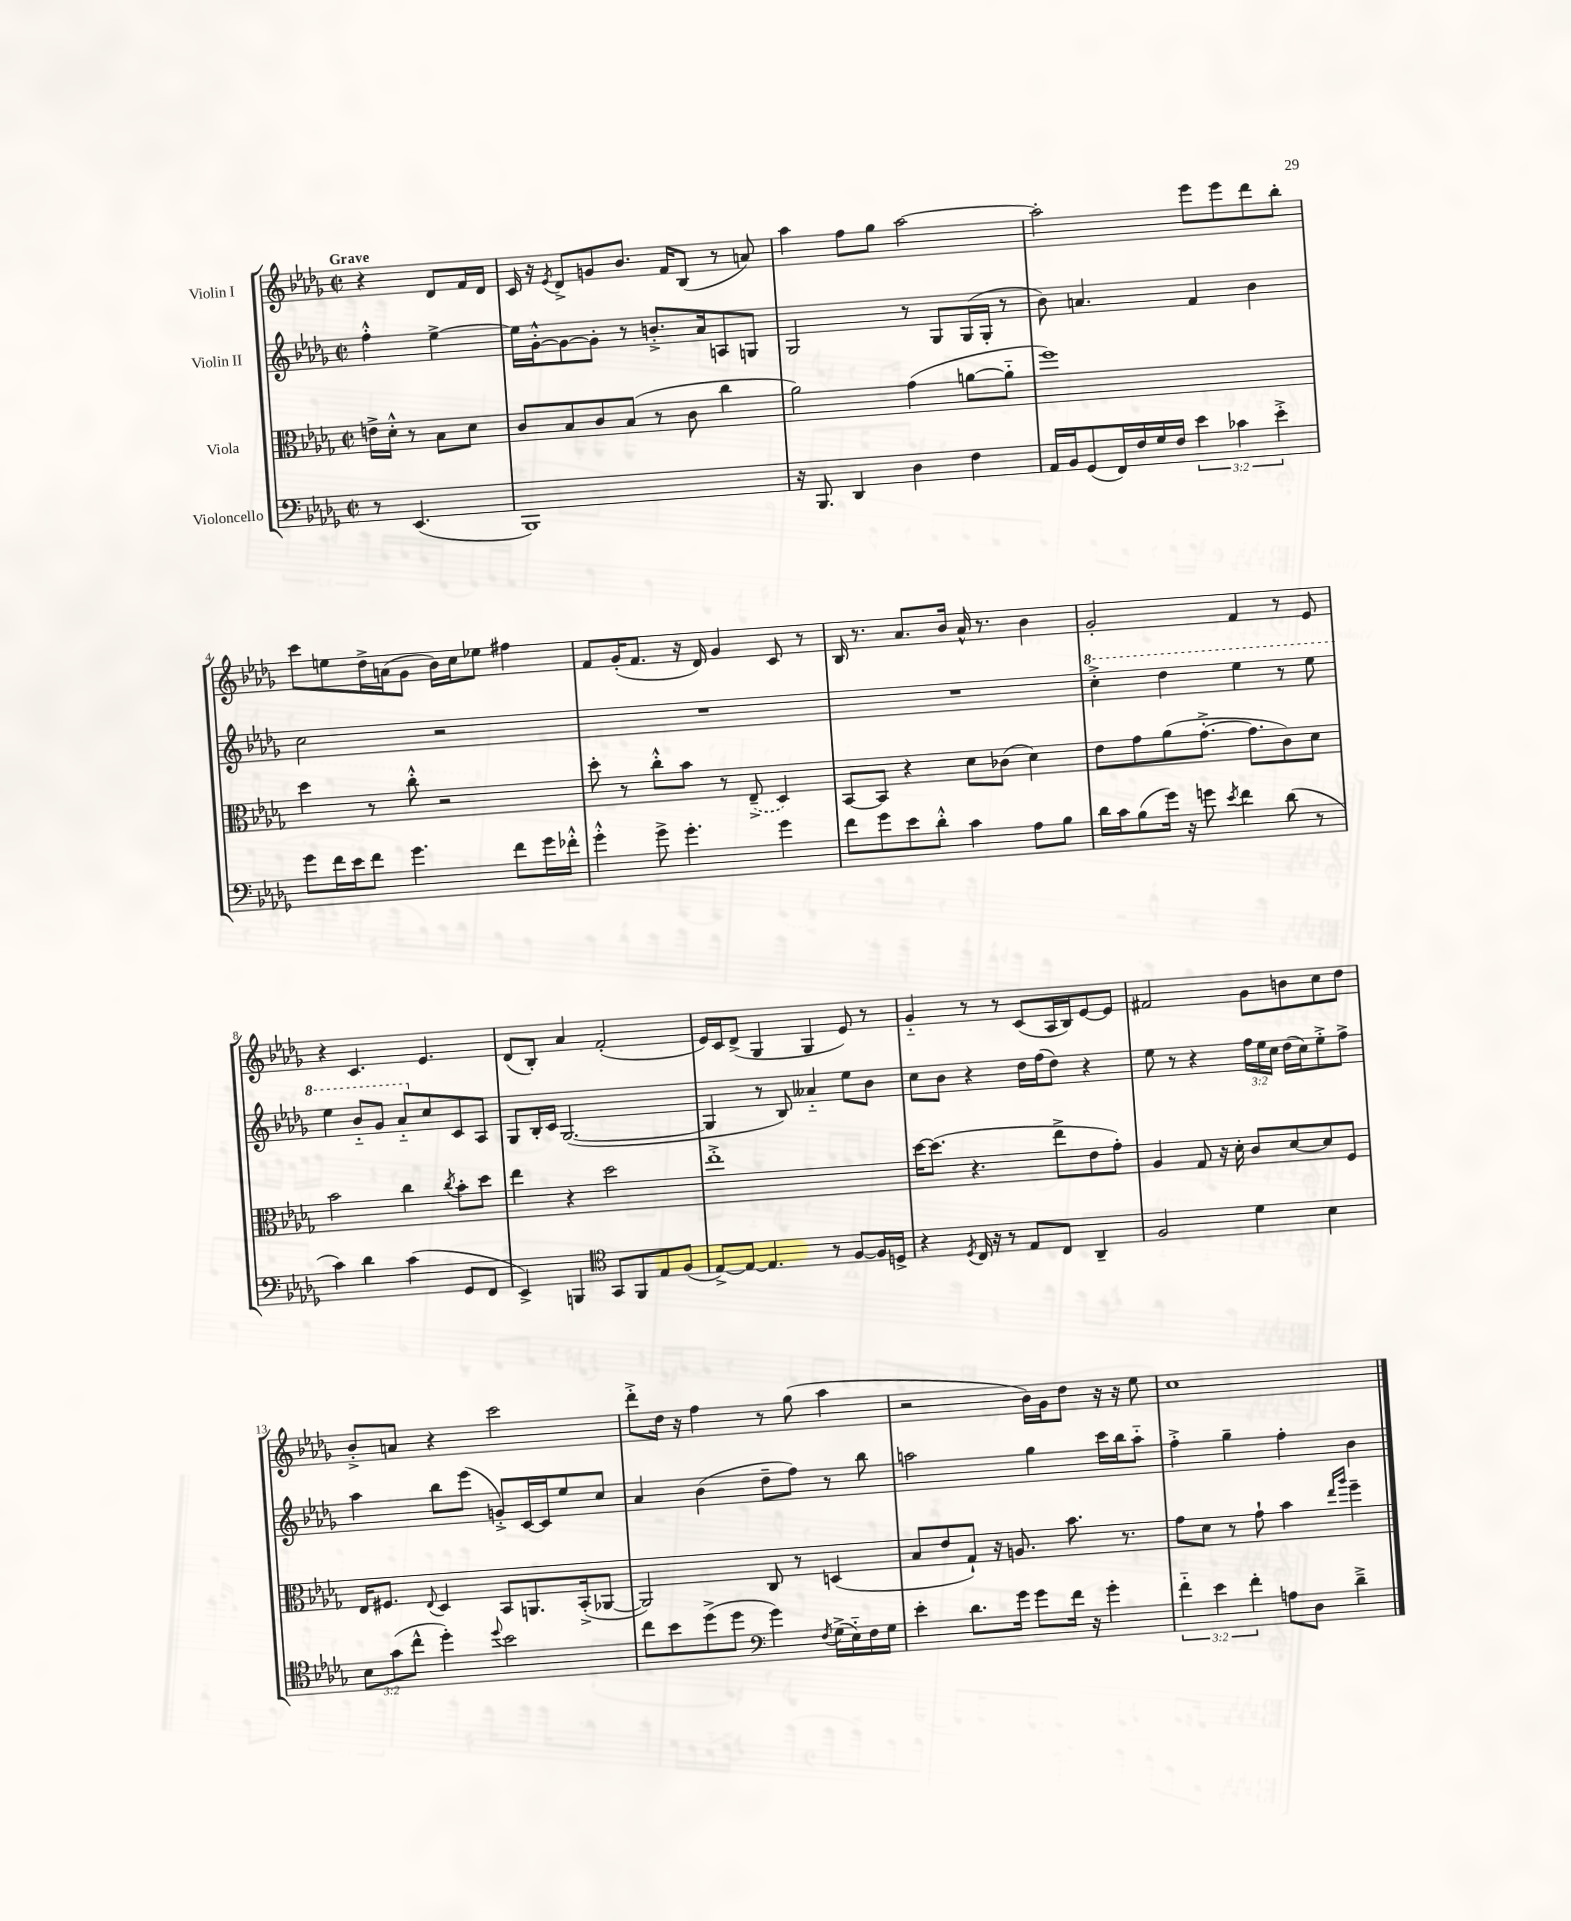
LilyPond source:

<<
\new StaffGroup <<
\new Staff = "s0" \with { instrumentName = "Violin I" } {
    \clef treble \key des \major \defaultTimeSignature \time 2/2 \partial 2 \tempo "Grave"
    \autoBeamOff r4 des'8[ f'16 des'16] |
    c'16 r16 \acciaccatura { ees'8 } des'8[-> g'8 bes'8.] f'16[ bes8]( r8 a'8) |
    aes''4 f''8[ ges''8] aes''2~ |
    aes''2-. ees'''8[ ees'''8 des'''8 bes''8]-. |
    c'''8[ e''8 des''16-> a'16( ges'8] bes'16[) c''16 ees''8] fis''4 |
    f'8[ ges'16-.( f'8.] r16 des'16) ges'4 c'8 r8 |
    bes16 r8. aes'8.[ bes'16] aes'16-^ r8. bes'4 |
    ges'2-. f'4 r8 ees'8 |
    r4 c'4. ees'4. |
    des'8[( bes8]-.) aes'4 f'2-.( |
    ees'16[) c'16 des'8]->( ges4 ges4 ees'8) r8 |
    ges'4-_ r8 r8 c'8[( aes16 bes16) ees'8~ ees'8] |
    fis'2 ges'8[ b'8 c''8 des''8] |
    bes'8[-.-> a'8] r4 c'''2 |
    des'''8[-.-> des''16] r16 f''4 r8 ges''8( aes''4 |
    r2 bes'16[) ges'16 des''8] r16 r16 ees''8 |
    c''1 \bar "|." |
}
\new Staff = "s1" \with { instrumentName = "Violin II" } {
    \clef treble \key des \major \defaultTimeSignature \time 2/2 \override Staff.TupletNumber.text = #tuplet-number::calc-fraction-text \partial 2
    \autoBeamOff f''4-.-^ ees''4~-> |
    ees''16[ ges'16~-.-^ ges'8~ ges'8]-. r8 b'8.[-.-> aes'16 a8 g8] |
    ges2 r8 ges8[ ges16( ges16]-. r8 |
    bes'8) a'4. f'4 bes'4 |
    c''2 r2 |
    R1 |
    R1 |
    \ottava #1 c'''4-.-> des'''4 ees'''4 r8 ees'''8 |
    ees'''4 bes''8[-_ ges''8] aes''8[-_ \ottava #0 c''8 c'8 aes8] |
    ges8[ bes16-. c'16] ges2.~( |
    ges4 r8 bes8) aeses'4-_ ees''8[ bes'8] |
    c''8[ bes'8] r4 des''16[ f''16( des''8]) r4 |
    ees''8 r8 r4 \tuplet 3/2 { f''16[ ees''16 c''16] } des''16[( c''16) ees''8-.-> f''8]-> |
    aes''4 bes''8[ ees'''8]( g'8[-.->) c'16~ c'16 ees''8 c''8] |
    aes'4 bes'4( des''8[-- f''8]) r8 bes''8 |
    a''2 ges''4 c'''16[ bes''16 a''8]-_ |
    f''4-.-> ges''4-- f''4-. bes'4 \bar "|." |
}
\new Staff = "s2" \with { instrumentName = "Viola" } {
    \clef alto \key des \major \defaultTimeSignature \time 2/2 \partial 2
    \autoBeamOff e'16[-> des'16]-.-^ r8 bes8[ des'8] |
    c'8[ bes8 c'8 bes8]( r8 c'8 c''4 |
    aes'2) ges'4( a'8[~ a'8]-_ |
    f''1) |
    des''4 r8 c''8-.-^ r2 |
    des''8-. r8 c''8[-.-^ bes'8] r8 \once \slurDashed ees8--->( des4) |
    bes,8[~ bes,8] r4 des'8[ ces'8]( des'4) |
    ees'8[ ges'8 aes'8( ges'8.]~-.-> ges'8.[ c'8) des'8] |
    bes'2 c''4 \acciaccatura { c''8 } bes'8[-. des''8] |
    ees''4 r4 des''2 |
    ees''1-.-> |
    des''16[~ des''8.]( r4. ees''8[-> ees'8 ges'8]-.) |
    aes4 ges8 r16 des'16-. c'8[ des'8~ des'8 f8] |
    ees16[ fis8.] \appoggiatura { ees8 } des4 bes,8[ a,8. bes,16-.->( aes,8]~ |
    aes,2) c8 r8 d4( |
    bes8[ ees'8 ges8]-!) r16 a8. bes'8. r8. |
    ges'8[ des'8] r8 ges'8-! bes'4 \grace { ees''16[ aes''16] } f''4-- \bar "|." |
}
\new Staff = "s3" \with { instrumentName = "Violoncello" } {
    \clef bass \key des \major \defaultTimeSignature \time 2/2 \override Staff.TupletNumber.text = #tuplet-number::calc-fraction-text \partial 2
    \autoBeamOff r8 ees,4.( |
    bes,,1) |
    r16 bes,,8. des,4 des4 f4 |
    aes,16[ bes,16 ges,8( f,16) f16 ges16 f16] \tuplet 3/2 { ees'4 ces'4 ees'4-.-> } |
    ges'8[ f'16 ees'16 f'8] ges'4. f'8[ ges'16 fes'16]-.-^ |
    ges'4-.-^ ges'8-> ges'4.-. ges'4 |
    f'8[ ges'8 ees'8 des'8]-.-^ c'4 aes8[ bes8] |
    des'16[ c'16 bes8( ges'16]) r16 g'8 \acciaccatura { ees'8 } f'4 des'8( r8 |
    c'4) des'4 c'4( ges,8[ f,8] |
    ees,4->) b,,4 \clef tenor ges,8[ f,8 ees8 f8]( |
    ees8[~->) ees8]~ ees4. r8 f8[~ f16 d16]-> |
    r4 \acciaccatura { des8 } c16 r16 r8 ees8[ c8] aes,4-- |
    f2 des'4 bes4 |
    \tuplet 3/2 { bes8[ ges'8( c''8]-^ } des''4-.) \appoggiatura { des''8 } bes'2 |
    c''8[ bes'8 des''8->( des''8] \clef bass ges'4) \acciaccatura { f8 } ges16[->( ees16-_) f16 ges16] |
    ees'4-. des'8.[ ges'16] ges'8[ f'16] r16 ges'4-. |
    \tuplet 3/2 { f'4-_ ees'4 f'4-. } a8[ des8] des'4---> \bar "|." |
}
>>
>>
